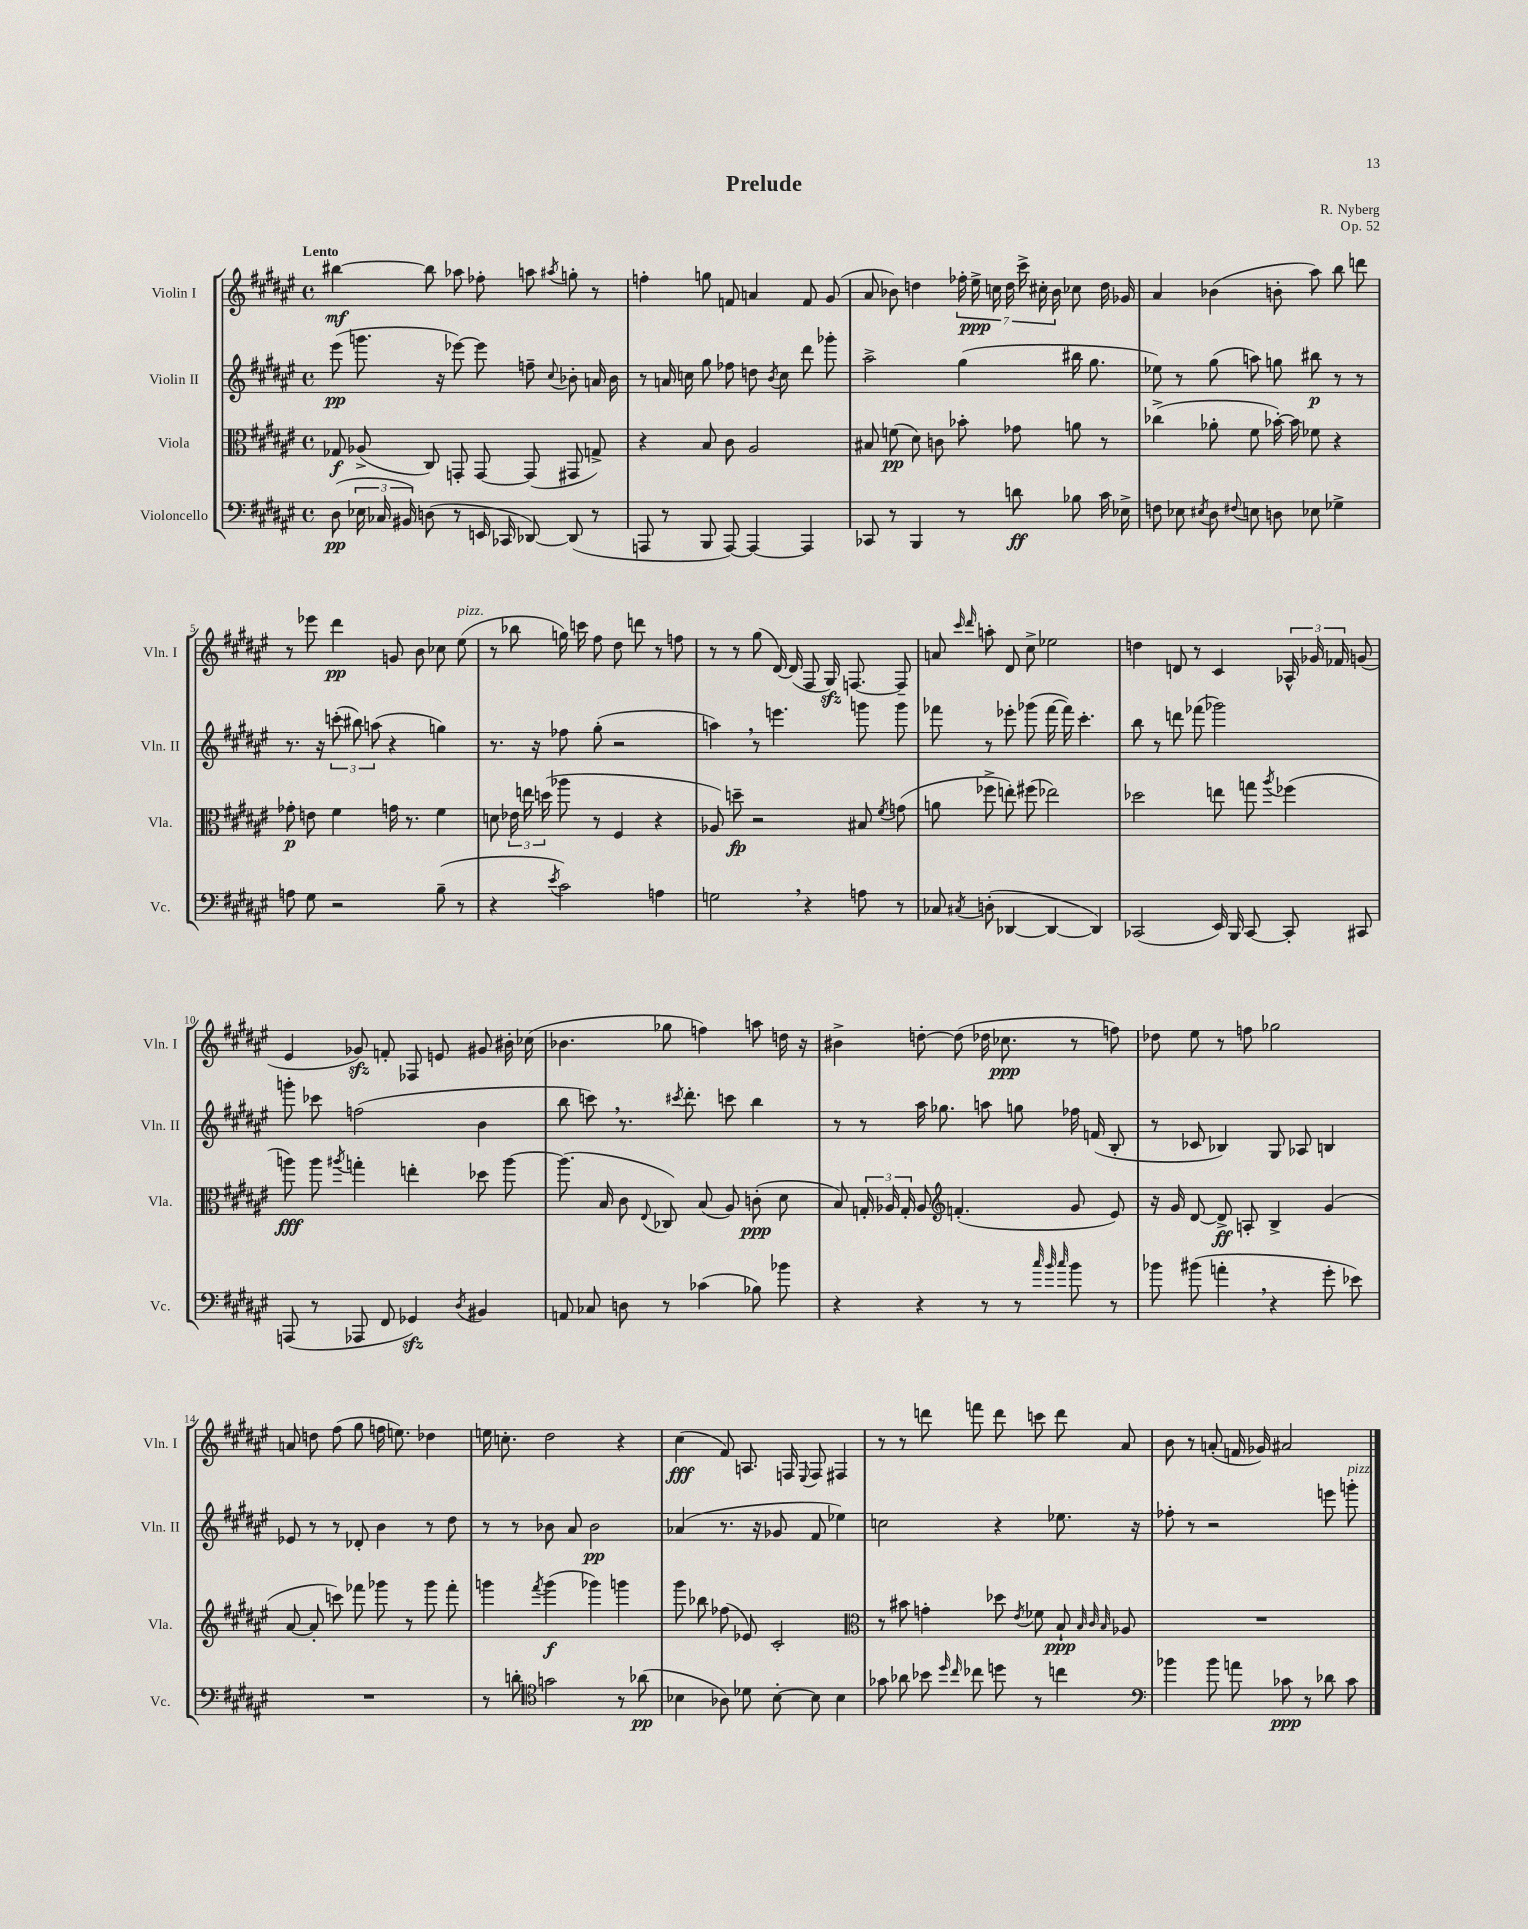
\header { title = "Prelude" composer = "R. Nyberg" opus = "Op. 52" }
<<
\new StaffGroup <<
\new Staff = "s0" \with { instrumentName = "Violin I" shortInstrumentName = "Vln. I" } {
    \clef treble \key fis \major \defaultTimeSignature \time 4/4 \tempo "Lento"
    \autoBeamOff bis''4~\mf bis''8 aes''8 fes''8-. a''8 \acciaccatura { ais''8 } g''8-. r8 |
    f''4-. g''8 f'8 a'4 f'8 gis'8( |
    ais'8 bes'8) d''4 \tuplet 7/4 { fes''16-. eis''16->\ppp c''16 d''16 cis'''16-> cis''16-. bes'16 } ces''8 d''16 ges'16 |
    ais'4 bes'4( b'8-. ais''8) b''8 d'''8 |
    r8 ees'''8 dis'''4\pp g'8 b'8 ces''8 eis''8^\markup { \italic "pizz." }( |
    r8 bes''8 g''16) c'''16 fis''8 dis''8 d'''8 r8 f''8 |
    r8 r8 gis''8( dis'16~) dis'16( fis8 gis16\sfz) f8.~ f8-- |
    a'8 \grace { cis'''16 dis'''16 } a''8-. dis'8 cis''8-> ees''2 |
    d''4 d'8 r8 cis'4 \tuplet 3/2 { aes16-^ ges'16 fes'16 } g'8( |
    eis'4 ges'8\sfz) f'8-. fes8 e'8 gis'8 bis'16-. ces''16( |
    bes'4. ges''8 f''4) a''8 d''16 r16 |
    bis'4-> d''8~-. d''8( des''16 ces''8.\ppp r8 f''8) |
    des''8 eis''8 r8 f''8 ges''2 |
    a'8 d''8 fis''8( gis''8 f''16 e''8.) des''4 |
    e''16 c''8.-. dis''2 r4 |
    cis''4\fff( fis'8) a8. f16 \appoggiatura { eis8 } f8 fis4 |
    r8 r8 d'''8 f'''8 d'''8 c'''8 d'''8 ais'8 |
    b'8 r8 a'8-.( f'16 ges'16) ais'2 \bar "|." |
}
\new Staff = "s1" \with { instrumentName = "Violin II" shortInstrumentName = "Vln. II" } {
    \clef treble \key fis \major \defaultTimeSignature \time 4/4
    \autoBeamOff eis'''8\pp( g'''8. r16 ees'''8~) ees'''8 f''8-- \appoggiatura { cis''8 } bes'8-. a'16 bes'16 |
    r8 a'16 c''16 gis''8 fes''8 d''8 \acciaccatura { b'8 } c''8 dis'''8 ges'''8-. |
    ais''2-> gis''4( bis''16 gis''8. |
    ees''8) r8 gis''8( a''8) g''8 bis''8\p r8 r8 |
    r8. r16 \tuplet 3/2 { c'''8-.( bis''8) a''8( } r4 g''4) |
    r8. r16 fes''8 gis''8-.( r2 |
    a''4) \breathe r8 e'''4. g'''8 g'''8 |
    fes'''8 r8 ees'''8-. ges'''8( fes'''16~ fes'''16) cis'''4.-. |
    b''8 r8 d'''8 fes'''8( ges'''2) |
    g'''8-. ces'''8 f''2( b'4 |
    b''8 c'''8) \breathe r8. \acciaccatura { cis'''8 } dis'''8.-. c'''8 b''4 |
    r8 r8 ais''16 ges''8. a''8 g''8 fes''16 f'16( b8-. |
    r8 ces'8 bes4) gis8 aes8 b4 |
    ees'8 r8 r8 des'8-. b'4 r8 dis''8 |
    r8 r8 bes'8 ais'8 bes'2\pp |
    aes'4( r8. r16 ges'8 fis'8 ees''4) |
    c''2 r4 ees''8. r16 |
    fes''8-. r8 r2 e'''8 g'''8-.^\markup { \italic "pizz." } \bar "|." |
}
\new Staff = "s2" \with { instrumentName = "Viola" shortInstrumentName = "Vla." } {
    \clef alto \key fis \major \defaultTimeSignature \time 4/4
    \autoBeamOff ges8\f aes8->( cis8) g,8-. g,8~ g,8( gis,8 g8->) |
    r4 b8 cis'8 ais2 |
    bis8 f'8\pp( dis'8) c'8 bes'8-. ges'8 a'8 r8 |
    ces''4->( aes'8-. fis'8 bes'16~-.) bes'16 fes'8 r4 |
    ges'8-.\p e'8 fis'4 g'16 r8. fis'4 |
    d'8 \tuplet 3/2 { ees'16 e''16 d''16( } aes''8 r8 fis4 r4 |
    aes8) d''8--\fp r2 bis8 \acciaccatura { fis'8 } g'8( |
    a'8 fes''8-> e''8-.) fis''8( ees''2) |
    des''2 e''8 g''8 \acciaccatura { ais''8 } fes''4( |
    a''8\fff) a''8 \acciaccatura { ais''8 } g''4-. e''4-. des''8 ais''8~ |
    ais''8.( b16 cis'8 \appoggiatura { eis8 } ces8) b8( ais8) c'8-.\ppp( dis'8 |
    b8) \tuplet 3/2 { g16-. aes16 g16-. } aes8 \clef treble f'4.-.( gis'8 eis'8) |
    r16 gis'16 dis'8~ dis'8->\ff a8-. b4-> gis'4( |
    ais'8~ ais'8-. c'''8) fes'''8 ges'''8 r8 ges'''8 fes'''8-. |
    g'''4 \acciaccatura { fis'''8 } g'''4\f( ges'''4) g'''4 |
    gis'''8 bes''8 fes''8( ees'8) cis'2-. |
    \clef alto r8 bis'8 g'4-. des''8 \acciaccatura { eis'8 } fes'8 b8-!\ppp \grace { b32 cis'32 b32 } aes8 |
    R1 \bar "|." |
}
\new Staff = "s3" \with { instrumentName = "Violoncello" shortInstrumentName = "Vc." } {
    \clef bass \key fis \major \defaultTimeSignature \time 4/4
    \autoBeamOff dis8\pp( \tuplet 3/2 { ees16 ces16 bis,16) } d8( r8 e,16 ces,16 des,8~) des,8( r8 |
    a,,8 r8 b,,8 a,,8~) a,,4~ a,,4 |
    ces,8 r8 b,,4 r8 d'8\ff bes8 cis'16 ees16-> |
    f8 ees8 \acciaccatura { eis8 } dis8 \appoggiatura { fis8 } e8 d8 ees8 ges4-> |
    a8 gis8 r2 b8--( r8 |
    r4 \acciaccatura { eis'8 } cis'2) a4 |
    g2 \breathe r4 a8 r8 |
    ces8 \acciaccatura { cis8 } d8-.( des,4~ des,4~ des,4) |
    ces,2( eis,16) b,,16 ces,8~ ces,8-. cis,8 |
    a,,8( r8 aes,,8 fis,8 ges,4\sfz) \acciaccatura { dis8 } bis,4 |
    a,8 ces8 d8 r8 ces'4( bes8) bes'8 |
    r4 r4 r8 r8 \grace { cis''32 b'32 cis''32 } b'8 r8 |
    bes'8 bis'8( a'4-. \breathe r4 gis'8-. ees'8) |
    R1 |
    r8 d'8-. \clef tenor g'2 r8 aes'8\pp( |
    bes4 aes8) des'8 bes8~-. bes8 bes4 |
    ges'8 aes'8 bes'8 \grace { dis''16 cis''16 } ces''8 d''8 r8 c''4 |
    \clef bass bes'4 bes'8 a'8 ces'8\ppp r8 des'8 ces'8 \bar "|." |
}
>>
>>
